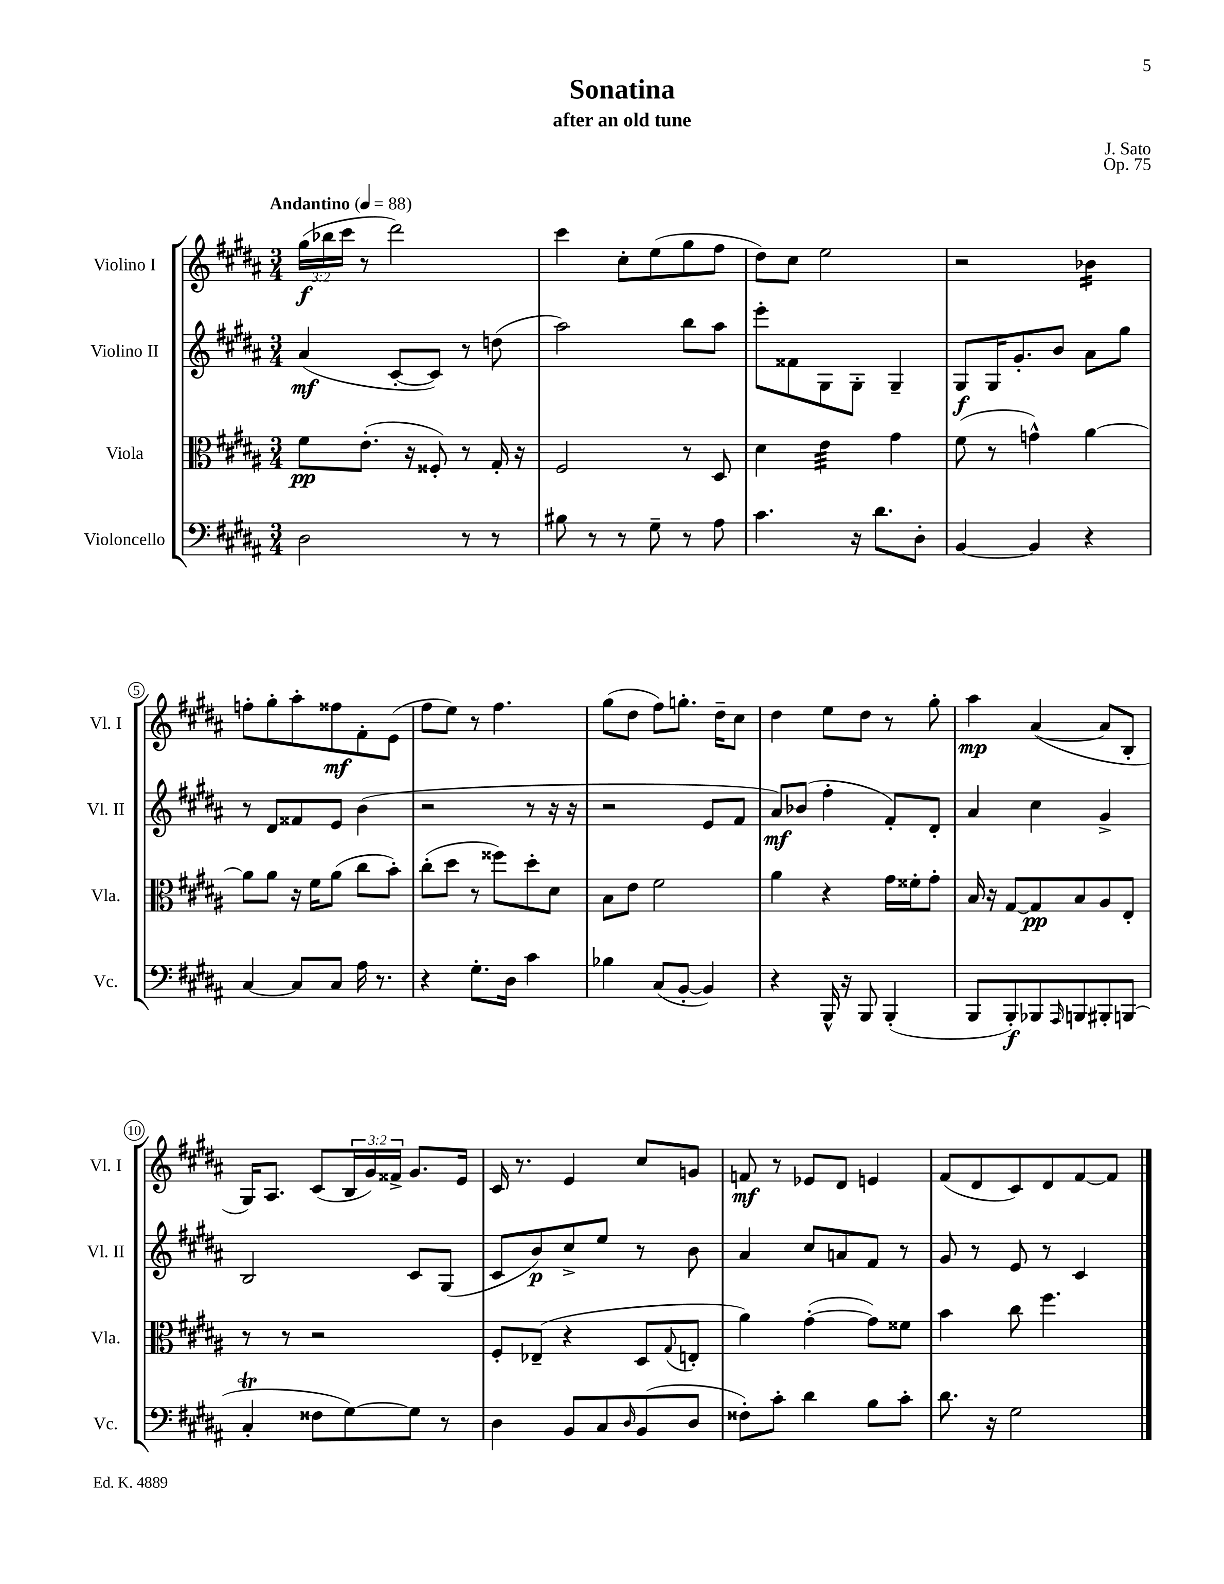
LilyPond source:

\header { title = "Sonatina" composer = "J. Sato" subtitle = "after an old tune" opus = "Op. 75" }
<<
\new StaffGroup <<
\new Staff = "s0" \with { instrumentName = "Violino I" shortInstrumentName = "Vl. I" } {
    \clef treble \key b \major \numericTimeSignature \time 3/4 \override Staff.TupletNumber.text = #tuplet-number::calc-fraction-text \tempo "Andantino" 4 = 88
    \tuplet 3/2 { gis''16\f( bes''16 cis'''16 } r8 dis'''2) |
    cis'''4 cis''8-. e''8( gis''8 fis''8 |
    dis''8) cis''8 e''2 |
    r2 bes'4:16 |
    f''8-. gis''8-. ais''8-. fisis''8\mf fis'8-. e'8( |
    fis''8 e''8) r8 fis''4. |
    gis''8( dis''8 fis''8) g''8.-. dis''16-- cis''8 |
    dis''4 e''8 dis''8 r8 gis''8-. |
    ais''4\mp ais'4~( ais'8 b8-. |
    gis16) ais8. cis'8( \tuplet 3/2 { b16 gis'16) fisis'16-> } gis'8. e'16 |
    cis'16 r8. e'4 cis''8 g'8 |
    f'8\mf r8 ees'8 dis'8 e'4 |
    fis'8( dis'8 cis'8) dis'8 fis'8~ fis'8 \bar "|." |
}
\new Staff = "s1" \with { instrumentName = "Violino II" shortInstrumentName = "Vl. II" } {
    \clef treble \key b \major \numericTimeSignature \time 3/4
    ais'4\mf( cis'8~-. cis'8) r8 d''8( |
    ais''2) b''8 ais''8 |
    e'''8-. fisis'8 gis8 gis8-. gis4-- |
    gis8\f gis16 gis'8.-. b'8 ais'8 gis''8 |
    r8 dis'8 fisis'8 e'8 b'4( |
    r2 r8 r16 r16 |
    r2 e'8 fis'8 |
    ais'8\mf) bes'8( fis''4-. fis'8-.) dis'8-. |
    ais'4 cis''4 gis'4-> |
    b2 cis'8 gis8( |
    cis'8 b'8\p) cis''8-> e''8 r8 b'8 |
    ais'4 cis''8 a'8 fis'8 r8 |
    gis'8 r8 e'8 r8 cis'4 \bar "|." |
}
\new Staff = "s2" \with { instrumentName = "Viola" shortInstrumentName = "Vla." } {
    \clef alto \key b \major \numericTimeSignature \time 3/4
    fis'8\pp e'8.-.( r16 fisis8-.) r8 gis16-. r16 |
    fis2 r8 dis8 |
    dis'4 e'4:32 gis'4 |
    fis'8( r8 g'4-^) ais'4~ |
    ais'8 ais'8 r16 fis'16 ais'8( cis''8 b'8-.) |
    cis''8-.( dis''8 r8 fisis''8) dis''8-. dis'8 |
    b8 e'8 fis'2 |
    ais'4 r4 gis'16 fisis'16-. gis'8-. |
    b16 r16 gis8~ gis8\pp b8 ais8 e8-. |
    r8 r8 r2 |
    fis8-. ees8--( r4 dis8 \appoggiatura { gis8 } e8-. |
    ais'4) gis'4~-.( gis'8) fisis'8 |
    b'4 cis''8 fis''4. \bar "|." |
}
\new Staff = "s3" \with { instrumentName = "Violoncello" shortInstrumentName = "Vc." } {
    \clef bass \key b \major \numericTimeSignature \time 3/4
    dis2 r8 r8 |
    bis8 r8 r8 gis8-- r8 ais8 |
    cis'4. r16 dis'8. dis8-. |
    b,4~ b,4 r4 |
    cis4~ cis8 cis8 ais16 r8. |
    r4 gis8.-. dis16 cis'4 |
    bes4 cis8( b,8~-. b,4) |
    r4 b,,16-^ r16 b,,8 b,,4-.( |
    b,,8 b,,8-.\f) bes,,8 \grace { ais,,16 } b,,8 bis,,8-. b,,8( |
    cis4-.\trill fisis8 gis8~) gis8 r8 |
    dis4 b,8 cis8 \grace { dis16 } b,8( dis8 |
    fisis8-.) cis'8-. dis'4 b8 cis'8-. |
    dis'8. r16 gis2 \bar "|." |
}
>>
>>
\layout { \context { \Score \override BarNumber.stencil = #(make-stencil-circler 0.1 0.3 ly:text-interface::print) } }
